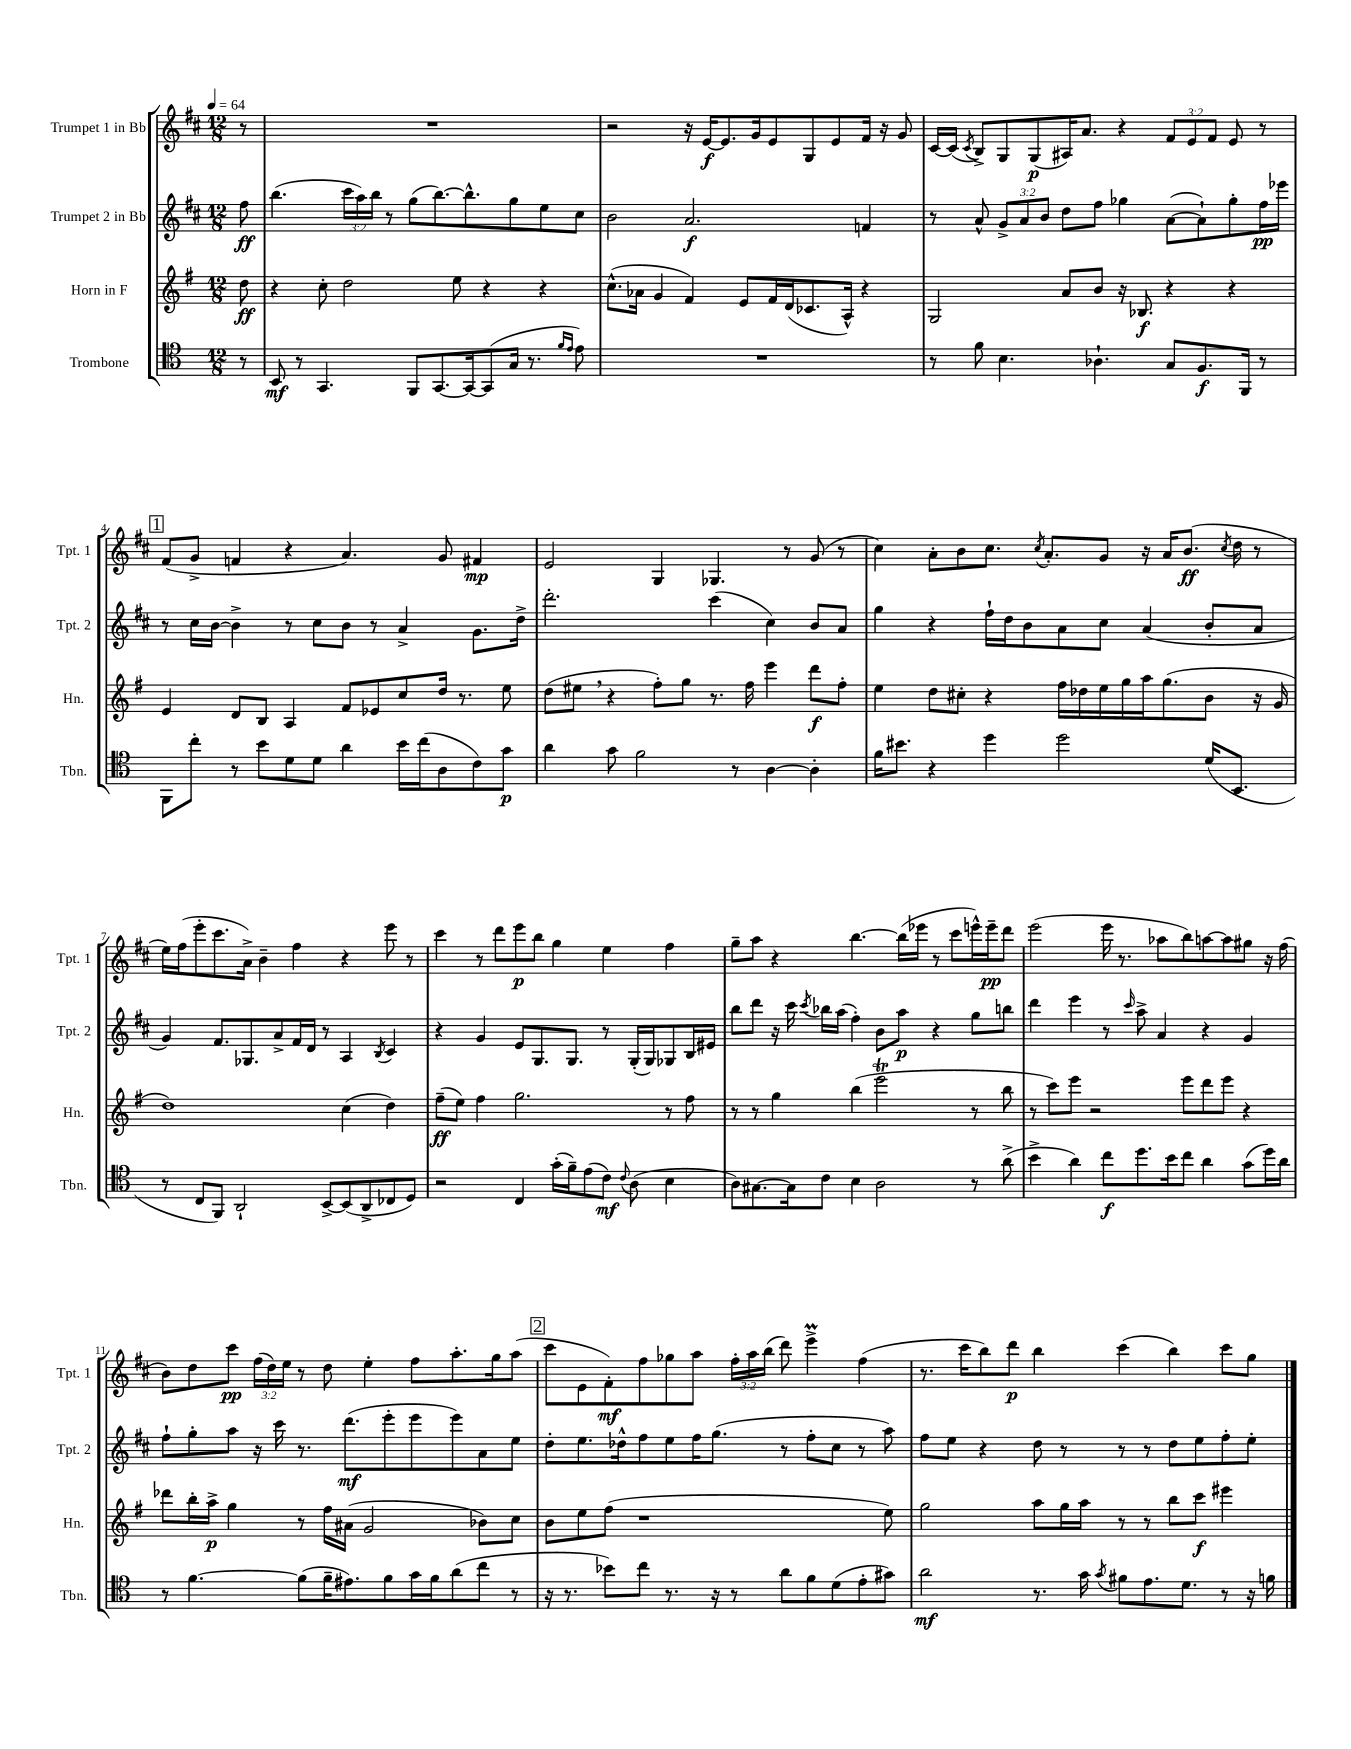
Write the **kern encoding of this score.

**kern	**dynam	**kern	**dynam	**kern	**dynam	**kern	**dynam
*part4	*part4	*part3	*part3	*part2	*part2	*part1	*part1
*staff4	*staff4	*staff3	*staff3	*staff2	*staff2	*staff1	*staff1
*I"Trombone	*	*I"Horn in F	*	*I"Trumpet 2 in Bb	*	*I"Trumpet 1 in Bb	*
*I'Tbn.	*	*I'Hn.	*	*I'Tpt. 2	*	*I'Tpt. 1	*
*clefC4	*	*clefG2	*	*clefG2	*	*clefG2	*
*k[]	*	*k[f#]	*	*k[f#c#]	*	*k[f#c#]	*
*M12/8	*	*M12/8	*	*M12/8	*	*M12/8	*
*MM64	*	*MM64	*	*MM64	*	*MM64	*
=	=	=	=	=	=	=	=
8r	.	8dd\	ff	8ff#\	ff	8r	.
=1	=1	=1	=1	=1	=1	=1	=1
8BB/	mf	4r	.	(4.bb\	.	1.r	.
8r	.	.	.	.	.	.	.
4.GG/	.	8cc'\	.	.	.	.	.
.	.	2dd\	.	24ccc#\LL	.	.	.
.	.	.	.	24aa\)	.	.	.
.	.	.	.	24bb\JJ	.	.	.
.	.	.	.	8r	.	.	.
8FF/L	.	.	.	(8gg\L	.	.	.
[8.GG/	.	.	.	[8.bb\)	.	.	.
.	.	8ee\	.	.	.	.	.
16GG/k_	.	.	.	8.bb^^\]	.	.	.
(8GG/]	.	4r	.	.	.	.	.
16G/Jk	.	.	.	8gg\	.	.	.
8.r	.	.	.	.	.	.	.
.	.	4r	.	8ee\	.	.	.
16qqf/LL	.	.	.	.	.	.	.
16qqe/JJ	.	.	.	.	.	.	.
8e\)	.	.	.	8cc#\J	.	.	.
=2	=2	=2	=2	=2	=2	=2	=2
1.r	.	(8.cc^^\L	.	2b\	.	2r	.
.	.	16a-X\Jk	.	.	.	.	.
.	.	4g/	.	.	.	.	.
.	.	4f#/)	.	2.a/	f	16r	.
.	.	.	.	.	.	[16e/KL	f
.	.	.	.	.	.	8.e/]	.
.	.	8e/L	.	.	.	.	.
.	.	.	.	.	.	16g/k	.
.	.	16f#/L	.	.	.	8e/	.
.	.	(16d/J	.	.	.	.	.
.	.	8.c-X/	.	.	.	8G/	.
.	.	.	.	.	.	8e/	.
.	.	16A^^/Jk)	.	.	.	.	.
.	.	4r	.	4fn/	.	16f#/Jk	.
.	.	.	.	.	.	16r	.
.	.	.	.	.	.	8g/	.
=3	=3	=3	=3	=3	=3	=3	=3
8r	.	2G/	.	8r	.	[16c#/LL	.
.	.	.	.	.	.	(16c#/JJ]	.
.	.	.	.	.	.	8qc#/	.
8f\	.	.	.	8a^^/	.	8B^/L)	.
4.B\	.	.	.	12g^/L	.	8G/	.
.	.	.	.	12a/	.	.	.
.	.	.	.	.	.	(8G/	p
.	.	.	.	12b/J	.	.	.
.	.	8a/L	.	8dd\L	.	16A#X/K)	.
.	.	.	.	.	.	8.a/J	.
4.A-X`\	.	8b/J	.	8ff#\J	.	.	.
.	.	16r	.	4gg-X\	.	4r	.
.	.	8.B-X/	f	.	.	.	.
8G/L	.	4r	.	([8a\L	.	12f#/L	.
.	.	.	.	.	.	12e/	.
8.F/	f	.	.	8a`\])	.	.	.
.	.	.	.	.	.	12f#/J	.
.	.	4r	.	8gg-'\	.	8e/	.
16FF/Jk	.	.	.	.	.	.	.
8r	.	.	.	16ff#\L	pp	8r	.
.	.	.	.	16eee-X\JJ	.	.	.
!!LO:LB:g=z
!!LO:REH:place=s1:t=1
=4	=4	=4	=4	=4	=4	=4	=4
8FF\L	.	4e/	.	8r	.	(8f#/L	.
8cc'\J	.	.	.	16cc#\LL	.	8g^/J	.
.	.	.	.	[16b\JJ	.	.	.
8r	.	8d/L	.	4b^\]	.	4fn/	.
8b\L	.	8B/J	.	.	.	.	.
8d\	.	4A/	.	8r	.	4r	.
8d\J	.	.	.	8cc#\L	.	.	.
4a\	.	8f#/L	.	8b\J	.	4.a/)	.
.	.	8e-X/	.	8r	.	.	.
16b\LL	.	8cc/	.	4a^/	.	.	.
(16cc\J	.	.	.	.	.	.	.
8A\	.	16dd/Jk	.	.	.	8g/	.
.	.	8.r	.	.	.	.	.
8c\)	.	.	.	8.g\L	.	4f#X/	mp
8g\J	p	8ee\	.	.	.	.	.
.	.	.	.	16dd^\Jk	.	.	.
=5	=5	=5	=5	=5	=5	=5	=5
4a\	.	(8dd\L	.	2.ddd'\	.	2e/	.
.	.	8ee#X,\J	.	.	.	.	.
8g\	.	4r	.	.	.	.	.
2f\	.	.	.	.	.	.	.
.	.	8ff#'\L)	.	.	.	4G/	.
.	.	8gg\J	.	.	.	.	.
.	.	8.r	.	(4ccc#\	.	4.G-X/	.
8r	.	.	.	.	.	.	.
.	.	16ff#\	.	.	.	.	.
[4A\	.	4eee\	.	4cc#\)	.	.	.
.	.	.	.	.	.	8r	.
4A'\]	.	8ddd\L	f	8b/L	.	(8g/	.
.	.	8ff#'\J	.	8a/J	.	8r	.
=6	=6	=6	=6	=6	=6	=6	=6
16f\KL	.	4ee\	.	4gg\	.	4cc#\)	.
8.b#X\J	.	.	.	.	.	.	.
4r	.	8dd\L	.	4r	.	8a'\L	.
.	.	8cc#X'\J	.	.	.	8b\	.
4dd\	.	4r	.	16ff#`\LL	.	8.cc#\J	.
.	.	.	.	16dd\J	.	.	.
.	.	.	.	8b\	.	.	.
.	.	.	.	.	.	8qcc#/	.
.	.	.	.	.	.	8.a'/L	.
2dd\	.	16ff#\LL	.	8a\	.	.	.
.	.	16dd-X\	.	.	.	.	.
.	.	16ee\	.	8cc#\J	.	8g/J	.
.	.	16gg\	.	.	.	.	.
.	.	16aa\J	.	(4a/	.	16r	.
.	.	(8.gg\	.	.	.	16a/KL	.
.	.	.	.	.	.	(8.b/J	ff
(16d/KL	.	8b\J	.	8b'/L	.	.	.
.	.	.	.	.	.	8qcc#/	.
8.BB/J	.	.	.	.	.	16dd\	.
.	.	16r	.	8a/J	.	8r	.
.	.	16g/	.	.	.	.	.
!!LO:LB:g=z
=7	=7	=7	=7	=7	=7	=7	=7
8r	.	1dd)	.	4g/)	.	16ee\LL)	.
.	.	.	.	.	.	(16ff#\J	.
8C/L	.	.	.	.	.	8eee'\	.
8FF/J)	.	.	.	8.f#/L	.	8.ccc#\	.
2AA`/	.	.	.	.	.	.	.
.	.	.	.	8.G-X/	.	16a^\Jk)	.
.	.	.	.	.	.	4b~\	.
.	.	.	.	8a^/	.	.	.
.	.	.	.	16f#/L	.	4ff#\	.
.	.	.	.	16d/JJ	.	.	.
[8BB^/L	.	.	.	8r	.	.	.
(8BB/]	.	(4cc\	.	4A/	.	4r	.
8AA^/	.	.	.	.	.	.	.
.	.	.	.	8qB/	.	.	.
8C-X/	.	4dd\)	.	4c#/	.	8eee\	.
8D/J)	.	.	.	.	.	8r	.
=8	=8	=8	=8	=8	=8	=8	=8
2r	.	(8ff#~\L	ff	4r	.	4ccc#\	.
.	.	8ee\J)	.	.	.	.	.
.	.	4ff#\	.	4g/	.	8r	.
.	.	.	.	.	.	8ddd\L	.
4C/	.	2.gg\	.	8e/L	.	8eee\	p
.	.	.	.	8.G/	.	8bb\J	.
(16g'\LL	.	.	.	.	.	4gg\	.
16f~\J)	.	.	.	8.G/J	.	.	.
(8e\	.	.	.	.	.	.	.
8c\J)	mf	.	.	8r	.	4ee\	.
8qqc/	.	.	.	.	.	.	.
(8A\	.	.	.	(16G'/LL	.	.	.
.	.	.	.	16G/J)	.	.	.
4B\	.	8r	.	8G-X/	.	4ff#\	.
.	.	8ff#\	.	16B/L	.	.	.
.	.	.	.	16e#X/JJ	.	.	.
=9	=9	=9	=9	=9	=9	=9	=9
8A\L)	.	8r	.	8bb\L	.	8gg~\L	.
[8.G#X\	.	8r	.	8ddd\J	.	8aa\J	.
.	.	4gg\	.	16r	.	4r	.
16G#\k]	.	.	.	16ccc#\	.	.	.
.	.	.	.	8qccc#/	.	.	.
8c\J	.	.	.	16bb-X\LL	.	.	.
.	.	.	.	(16aa\JJ	.	.	.
4B\	.	(4bb\	.	4ff#'\)	.	[4.bb\	.
2A\	.	2eeeT\	.	8b\L	.	.	.
.	.	.	.	8aa\J	p	(16bb\LL]	.
.	.	.	.	.	.	16eee-X\JJ	.
.	.	.	.	4r	.	8r	.
.	.	.	.	.	.	8ccc#\L	.
8r	.	8r	.	8gg\L	.	16eeen^^\L)	.
.	.	.	.	.	.	16eee~\J	pp
(8a^\	.	8bb\	.	8bbn\J	.	8ddd\J	.
=10	=10	=10	=10	=10	=10	=10	=10
4b^\	.	8r	.	4ddd\	.	(2eee\	.
.	.	8ccc\L)	.	.	.	.	.
4a\)	.	8eee\J	.	4eee\	.	.	.
.	.	2r	.	.	.	.	.
8cc\L	f	.	.	8r	.	16eee\	.
.	.	.	.	.	.	8.r	.
.	.	.	.	16qqccc#/	.	.	.
8.dd\	.	.	.	8aa^\	.	.	.
.	.	.	.	4a/	.	8aa-X\L	.
16b\k	.	.	.	.	.	.	.
8cc\J	.	8eee\L	.	.	.	8bb\)	.
4a\	.	8ddd\	.	4r	.	[8aan\	.
.	.	8eee\J	.	.	.	8aa\]	.
(8g\L	.	4r	.	4g/	.	8gg#X\J	.
16dd\L)	.	.	.	.	.	16r	.
16a\JJ	.	.	.	.	.	(16ff#\	.
!!LO:LB:g=z
=11	=11	=11	=11	=11	=11	=11	=11
8r	.	8ddd-X\L	.	8ff#`\L	.	8b\L)	.
[4.f\	.	16bb'\L	.	8gg'\	.	8dd\	.
.	.	16aa^\JJ	p	.	.	.	.
.	.	4gg\	.	8aa\J	.	8ccc#\J	pp
.	.	.	.	16r	.	(24ff#\LL	.
.	.	.	.	.	.	24dd\)	.
.	.	.	.	16ccc#\	.	.	.
.	.	.	.	.	.	24ee\JJ	.
(8f\L]	.	8r	.	8.r	.	8r	.
16f~\K	.	16ff#\LL	.	.	.	8dd\	.
8.e#X\)	.	(16a#X\JJ	.	(8.ddd\L	mf	.	.
.	.	2g/	.	.	.	4ee'\	.
8f\	.	.	.	8eee'\	.	.	.
16g\L	.	.	.	8eee\	.	8ff#\L	.
16f\J	.	.	.	.	.	.	.
(8a\	.	.	.	8eee\)	.	8.aa'\	.
8cc\J	.	8b-X\L)	.	8a\	.	.	.
.	.	.	.	.	.	16gg\k	.
8r	.	8cc\J	.	8ee\J	.	(8aa\J	.
!!LO:REH:place=s1:t=2
=12	=12	=12	=12	=12	=12	=12	=12
16r	.	8b\L	.	8dd'\L	.	8ccc#\L	.
8.r	.	.	.	.	.	.	.
.	.	8ee\	.	8.ee\	.	8e\	.
8b-X\L)	.	(8ff#\J	.	.	.	8f#'\)	mf
.	.	.	.	16dd-X^^\k	.	.	.
8cc\J	.	1r	.	8ff#\	.	8ff#\	.
8.r	.	.	.	8ee\	.	8gg-X\	.
.	.	.	.	16ff#\K	.	8aa\J	.
16r	.	.	.	(8.gg\J	.	.	.
8r	.	.	.	.	.	24ff#'\LL	.
.	.	.	.	.	.	24aa\	.
.	.	.	.	.	.	(24bb\JJ	.
8a\L	.	.	.	8r	.	8ddd\)	.
8f\	.	.	.	8ff#'\L	.	4eeeM^\	.
(8d\	.	.	.	8cc#\J	.	.	.
8e'\	.	.	.	8r	.	(4ff#\	.
8g#X\J)	.	8ee\)	.	8aa\)	.	.	.
=13	=13	=13	=13	=13	=13	=13	=13
2a\	mf	2gg\	.	8ff#\L	.	8.r	.
.	.	.	.	8ee\J	.	.	.
.	.	.	.	.	.	16ccc#\KL	.
.	.	.	.	4r	.	8bb\)	.
.	.	.	.	.	.	8ddd\J	p
8.r	.	8aa\L	.	8dd\	.	4bb\	.
.	.	16gg\L	.	8r	.	.	.
16g\	.	16aa\JJ	.	.	.	.	.
8qg/	.	.	.	.	.	.	.
8f#X\L	.	8r	.	8r	.	(4ccc#\	.
8.e\	.	8r	.	8r	.	.	.
.	.	8bb\L	.	8dd\L	.	4bb\)	.
8.d\J	.	.	.	.	.	.	.
.	.	8ccc\J	f	8ee\	.	.	.
8r	.	4eee#X\	.	8ff#'\	.	8ccc#\L	.
16r	.	.	.	8ee'\J	.	8gg\J	.
16fn\	.	.	.	.	.	.	.
==	==	==	==	==	==	==	==
*-	*-	*-	*-	*-	*-	*-	*-
